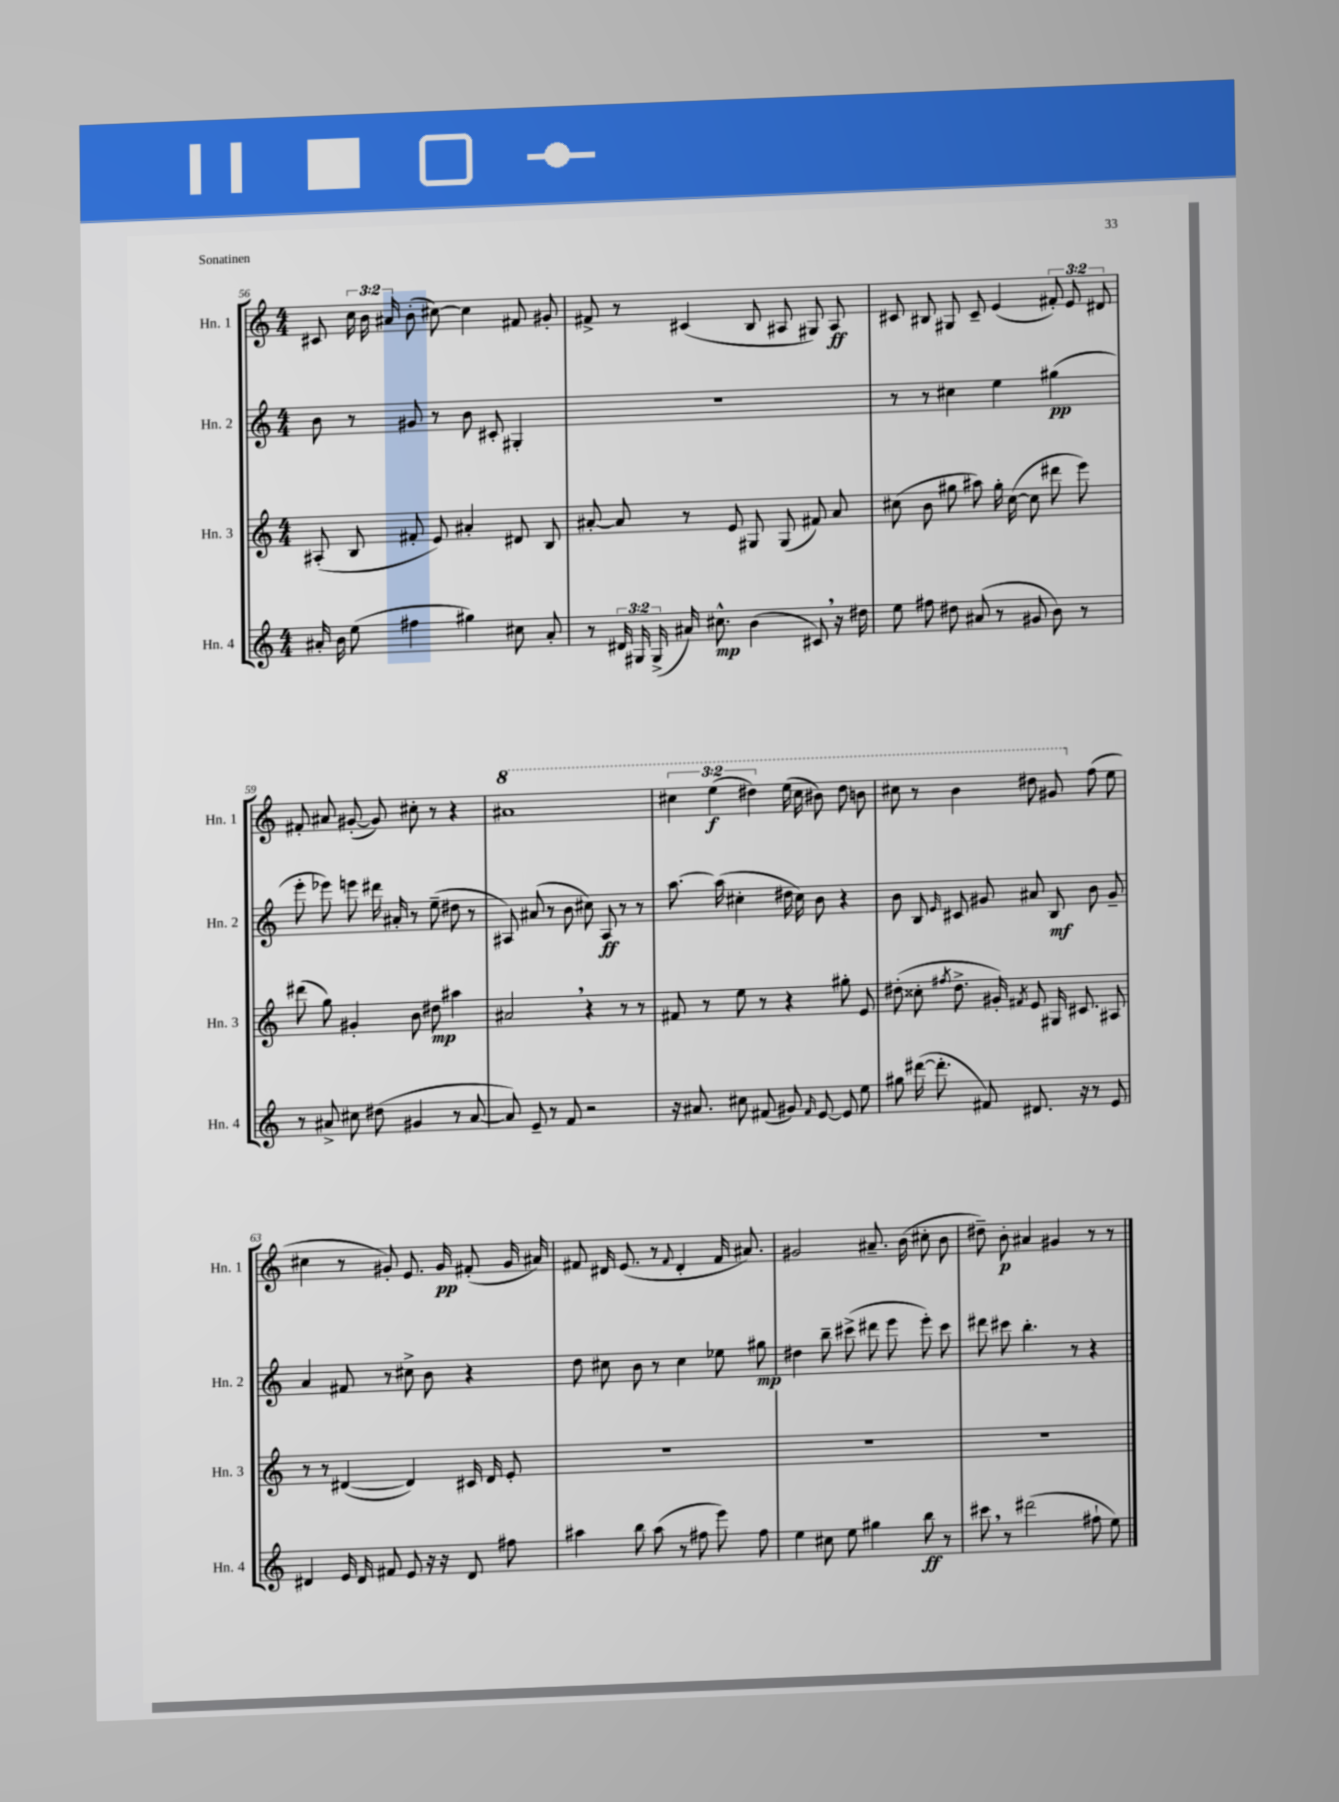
<<
\new StaffGroup <<
\new Staff = "s0" \with { instrumentName = "Hn. 1" shortInstrumentName = "Hn. 1" } {
    \clef treble \key c \major \numericTimeSignature \time 4/4 \override Staff.TupletNumber.text = #tuplet-number::calc-fraction-text
    \autoBeamOff cis'8 \tuplet 3/2 { c''16 b'16 ais'16 } b'8-.( cis''8~) cis''4 fis'8 gis'8-. |
    fis'8-> r8 cis'4( b8 ais8 gis8) ais8\ff |
    cis'8 bis8 gis8 cis'8-- e'4( \tuplet 3/2 { fis'8-.) e'8 dis'8 } |
    fis'8-. ais'8 gis'8~-.( gis'8) cis''8-. r8 r4 |
    \ottava #1 ais''1 |
    \tuplet 3/2 { cis'''4 e'''4\f( dis'''4) } e'''16( cis'''16 bis''8) dis'''8 b''8 |
    cis'''8 r8 b''4 dis'''8 gis''8 \ottava #0 f''8( e''8 |
    cis''4 r8 gis'8-.) e'8. gis'16\pp fis'8-.( gis'16 ais'16) |
    fis'8 dis'16 e'8.( r8 \appoggiatura { fis'8 } dis'4-. fis'16 ais'8.) |
    gis'2 ais'8.-- b'16( cis''8-. b'8 |
    dis''8--) b'8-.\p ais'4 gis'4 r8 r8 \bar "|." |
}
\new Staff = "s1" \with { instrumentName = "Hn. 2" shortInstrumentName = "Hn. 2" } {
    \clef treble \key c \major \numericTimeSignature \time 4/4
    \autoBeamOff b'8 r8 gis'8 r8 b'8 cis'8-. gis4-. |
    R1 |
    r8 r8 cis''4 e''4 gis''4\pp( |
    e'''8-. ees'''8) e'''8 dis'''16 ais'16-. r8 e''8--( dis''8 r8 |
    ais8) ais'8( r8 b'8 cis''8) ais8\ff r8 r8 |
    a''8.~ a''16( cis''4-. dis''16 cis''16) b'8 r4 |
    b'8 b8 \grace { e'16 } cis'8 gis'8 ais'8 b8\mf b'8 gis'8-- |
    a'4 fis'8 r8 cis''8-> b'8 r4 |
    d''8 cis''8 b'8 r8 cis''4 ees''8 gis''8\mp |
    dis''4 b''8-- cis'''8->( dis'''8 e'''8 e'''8-.) cis'''8 |
    dis'''8 cis'''8 b''4.-. r8 r4 \bar "|." |
}
\new Staff = "s2" \with { instrumentName = "Hn. 3" shortInstrumentName = "Hn. 3" } {
    \clef treble \key c \major \numericTimeSignature \time 4/4
    \autoBeamOff ais8-.( b8 fis'8-. e'8) ais'4-. dis'8 b8 |
    ais'8~-. ais'8 r8 e'8 gis8 gis8( fis'8) ais'8 |
    cis''8( b'8 gis''8 ais''8) gis''16-. cis''16~( cis''8 dis'''8 e'''8) |
    dis'''8( g''8) gis'4-. b'8 dis''8\mp ais''4 |
    ais'2 \breathe r4 r8 r8 |
    fis'8 r8 e''8 r8 r4 gis''8-. e'8 |
    dis''8-.( cisis''8-. \acciaccatura { fis''8 } dis''8.-> gis'16-.) \acciaccatura { fis'8 } e'8 gis16 cis'8. ais8 |
    r8 r8 dis'4~( dis'4) cis'16 dis'16 e'8-. |
    R1 |
    R1 |
    R1 \bar "|." |
}
\new Staff = "s3" \with { instrumentName = "Hn. 4" shortInstrumentName = "Hn. 4" } {
    \clef treble \key c \major \numericTimeSignature \time 4/4 \override Staff.TupletNumber.text = #tuplet-number::calc-fraction-text
    \autoBeamOff ais'16-. b'16 e''8( fis''4 gis''4) cis''8 ais'8-. |
    r8 \tuplet 3/2 { dis'16 gis16 gis16->( } ais'16) cis''8.-^\mp b'4( cis'8) \breathe r16 dis''16 |
    e''8 fis''8 dis''8 ais'8( r8 gis'8 b'8) r8 |
    r8 ais'8-> cis''8 dis''8( gis'4 r8 ais'8~ |
    ais'8) e'8-- r8 f'8 r2 |
    r16 ais'8. cis''8 fis'8( gis'8) \grace { fis'16 } e'8~ e'8 e''8 |
    gis''8 dis'''16~( dis'''8.-. fis'8) dis'8. r16 r8 e'8 |
    dis'4 e'16 dis'16 fis'8 e'8 r16 r16 dis'8 fis''8 |
    ais''4 b''8 ais''8( r8 fis''8 e'''8) fis''8 |
    e''4 cis''8 e''8 gis''4 b''8\ff r8 |
    cis'''8 \breathe r8 dis'''2( fis''8-! e''8) \bar "|." |
}
>>
>>
\layout { \context { \Score currentBarNumber = #56 } }
